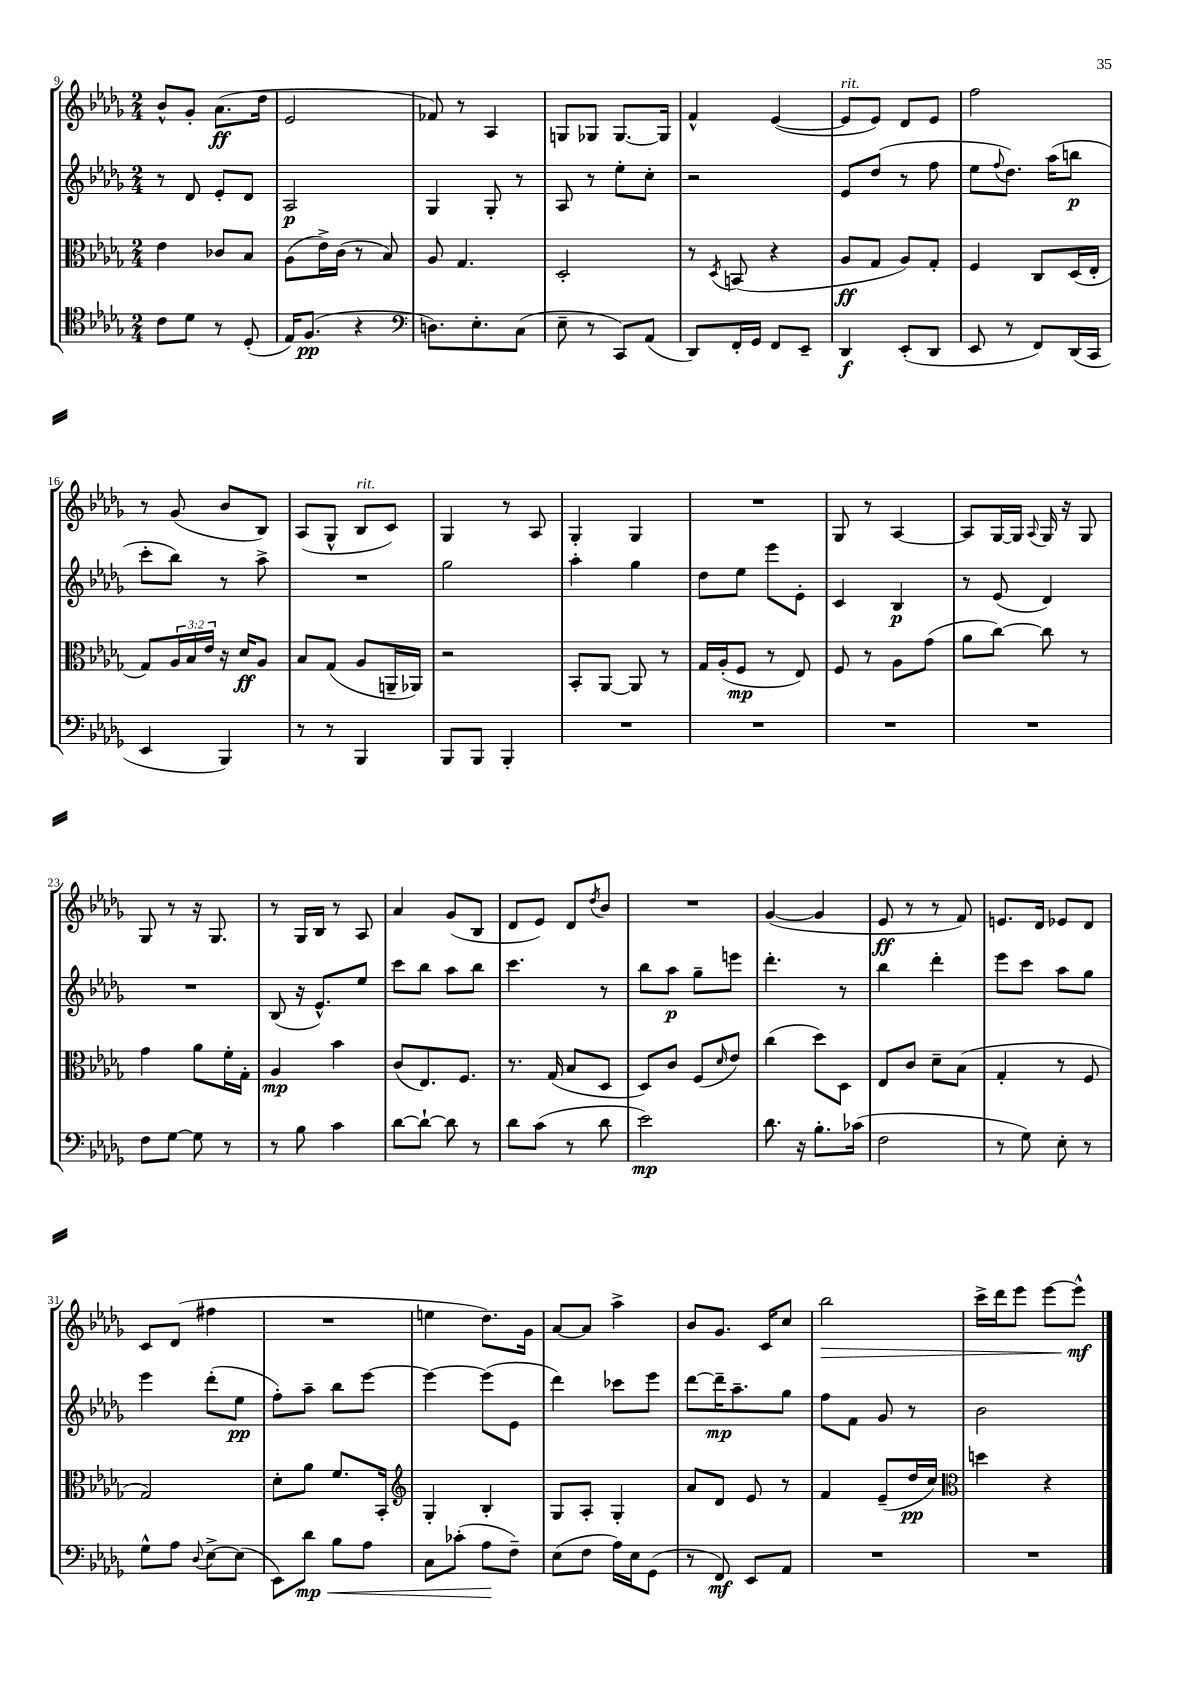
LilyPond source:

<<
\new StaffGroup <<
\new Staff = "s0" {
    \clef treble \key des \major \numericTimeSignature \time 2/4
    bes'8-^ ges'8-. aes'8.\ff( des''16 |
    ees'2 |
    fes'8) r8 aes4 |
    g8 ges8 ges8.~ ges16 |
    f'4-^ ees'4~( |
    ees'8^\markup { \italic "rit." } ees'8) des'8 ees'8 |
    f''2 |
    r8 ges'8( bes'8 bes8) |
    aes8( ges8-^ bes8^\markup { \italic "rit." } c'8) |
    ges4 r8 aes8 |
    ges4-. ges4 |
    R2 |
    ges8 r8 aes4~ |
    aes8 ges16~ ges16 \appoggiatura { aes8 } ges16 r16 ges8 |
    ges8 r8 r16 ges8. |
    r8 ges16 bes16 r8 aes8 |
    aes'4 ges'8( bes8 |
    des'8 ees'8) des'8 \acciaccatura { des''8 } bes'8 |
    R2 |
    ges'4~( ges'4 |
    ees'8\ff r8 r8 f'8) |
    e'8. des'16 ees'8 des'8 |
    c'8 des'8( fis''4 |
    R2 |
    e''4 des''8.) ges'16 |
    aes'8~ aes'8 aes''4-> |
    bes'8 ges'8. c'16 c''8 |
    bes''2\> |
    c'''16-> des'''16 ees'''8 ees'''8~ ees'''8-^\mf\! \bar "|." |
}
\new Staff = "s1" {
    \clef treble \key des \major \numericTimeSignature \time 2/4
    r8 des'8 ees'8-. des'8 |
    aes2\p |
    ges4 ges8-. r8 |
    aes8 r8 ees''8-. c''8-. |
    r2 |
    ees'8 des''8( r8 f''8 |
    ees''8 \appoggiatura { f''8 } des''8.) aes''16( b''8\p |
    c'''8-. bes''8) r8 aes''8-> |
    R2 |
    ges''2 |
    aes''4-. ges''4 |
    des''8 ees''8 ees'''8 ees'8-. |
    c'4 bes4\p |
    r8 ees'8( des'4) |
    R2 |
    bes8( r16 ees'8.-^) ees''8 |
    c'''8 bes''8 aes''8 bes''8 |
    c'''4. r8 |
    bes''8 aes''8\p ges''8-- e'''8 |
    des'''4.-. r8 |
    bes''4 des'''4-. |
    ees'''8 c'''8 aes''8 ges''8 |
    ees'''4 des'''8-.( ees''8\pp |
    f''8-.) aes''8-- bes''8 ees'''8~ |
    ees'''4~ ees'''8( ees'8 |
    des'''4) ces'''8 ees'''8 |
    des'''8~ des'''16--\mp aes''8.-- ges''8 |
    f''8 f'8 ges'8 r8 |
    bes'2 \bar "|." |
}
\new Staff = "s2" {
    \clef alto \key des \major \numericTimeSignature \time 2/4 \override Staff.TupletNumber.text = #tuplet-number::calc-fraction-text
    ees'4 ces'8 bes8 |
    aes8( ees'16->) c'16( r8 bes8) |
    aes8 ges4. |
    des2-. |
    r8 \acciaccatura { des8 } b,8( r4 |
    aes8\ff ges8 aes8) ges8-. |
    f4 c8 des16( ees16-. |
    ges8) \tuplet 3/2 { aes16 bes16 ees'16 } r16 des'16\ff aes8 |
    bes8 ges8( aes8 a,16-- aes,16) |
    r2 |
    bes,8-. aes,8~ aes,8 r8 |
    ges16 aes16-.( f8\mp r8 ees8) |
    f8 r8 aes8 ges'8( |
    aes'8 c''8~) c''8 r8 |
    ges'4 aes'8 f'16-. ges16-. |
    aes4\mp bes'4 |
    c'8( ees8.) f8. |
    r8. ges16( bes8 des8 |
    des8) c'8 f8( \grace { des'16 } ees'8) |
    c''4( des''8) des8 |
    ees8 c'8 des'8-- bes8( |
    ges4-. r8 f8 |
    ges2) |
    des'8-. aes'8 f'8. bes,16-. |
    \clef treble ges4-. bes4-. |
    ges8 aes8-. ges4-. |
    aes'8 des'8 ees'8 r8 |
    f'4 ees'8--( des''16\pp c''16) |
    \clef alto d''4 r4 \bar "|." |
}
\new Staff = "s3" {
    \clef tenor \key des \major \numericTimeSignature \time 2/4
    c'8 des'8 r8 des8-.( |
    ees16) f8.\pp( r4 |
    \clef bass d8.) ees8.-. c8( |
    ees8-- r8 c,8) aes,8( |
    des,8) f,16-. ges,16 f,8 ees,8-- |
    des,4\f ees,8-.( des,8 |
    ees,8 r8 f,8) des,16( c,16 |
    ees,4 bes,,4) |
    r8 r8 bes,,4 |
    bes,,8 bes,,8 bes,,4-. |
    R2 |
    R2 |
    R2 |
    R2 |
    f8 ges8~ ges8 r8 |
    r8 bes8 c'4 |
    des'8~ des'8~-! des'8 r8 |
    des'8 c'8( r8 des'8 |
    ees'2\mp) |
    des'8. r16 bes8.-. ces'16( |
    f2 |
    r8 ges8) ees8-. r8 |
    ges8-^ aes8 \appoggiatura { des8 } ees8~-> ees8( |
    ees,8) des'8\mp\< bes8 aes8 |
    c8 ces'8-.( aes8\! f8--) |
    ees8( f8 aes16) ees16 ges,8( |
    r8 f,8\mf) ees,8 aes,8 |
    R2 |
    R2 \bar "|." |
}
>>
>>
\layout { \context { \Score currentBarNumber = #9 } }
